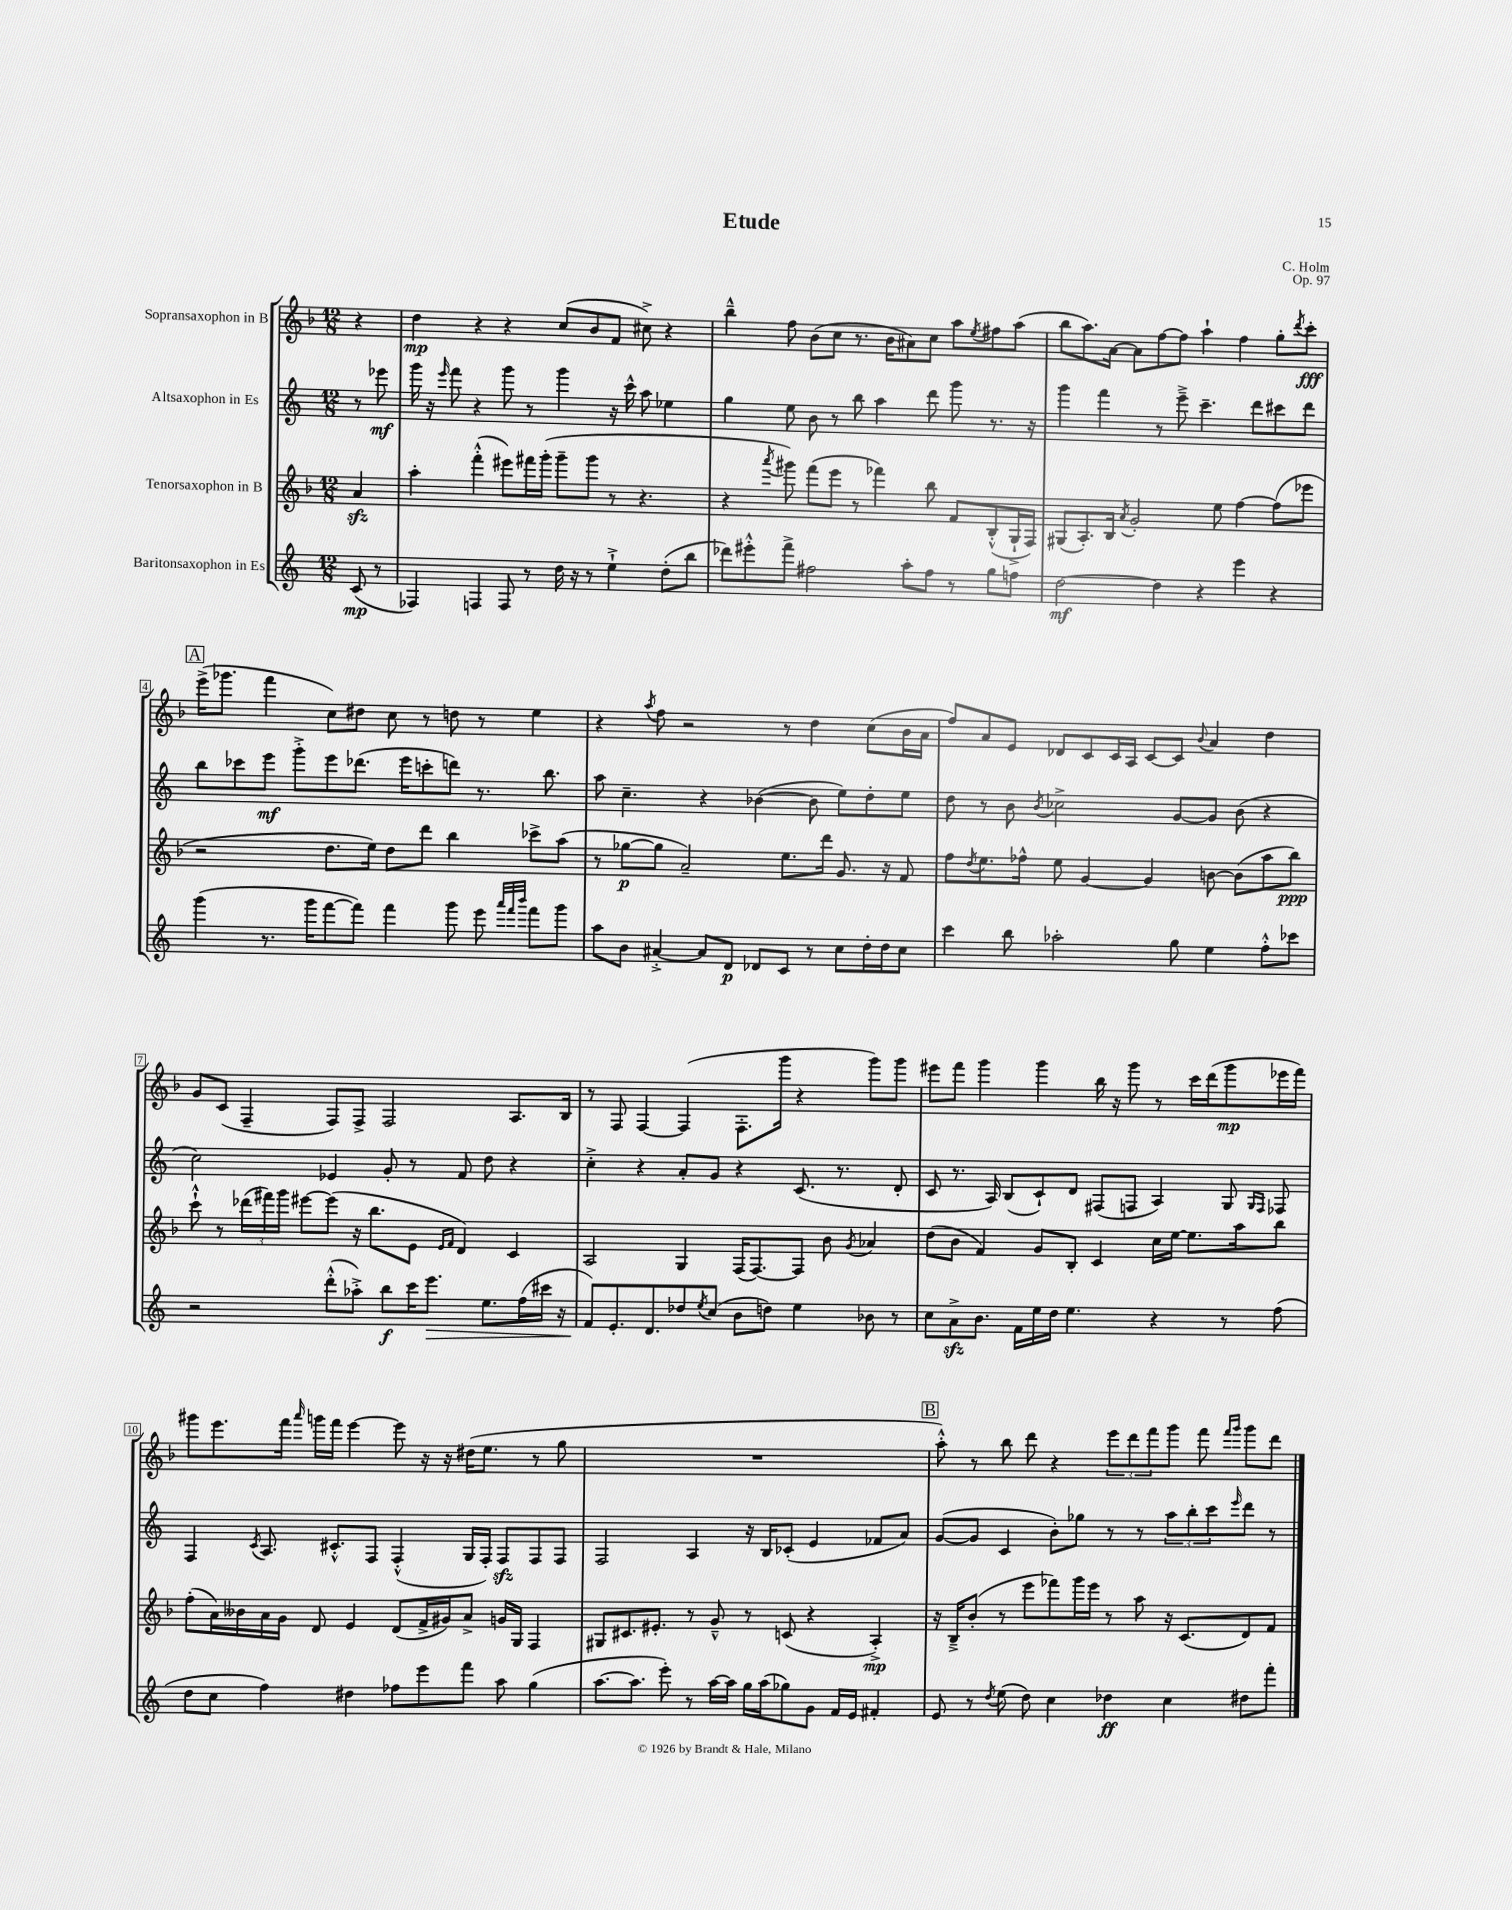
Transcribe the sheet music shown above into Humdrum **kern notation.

**kern	**kern	**kern	**kern
*staff4	*staff3	*staff2	*staff1
*clefG2	*clefG2	*clefG2	*clefG2
*k[]	*k[b-]	*k[]	*k[b-]
*M12/8	*M12/8	*M12/8	*M12/8
(8c	4a	8r	4r
8r	.	8eee-	.
=	=	=	=
4F-)	4aa'	16ggg	4dd
.	.	16r	.
.	.	16qqeee	.
.	.	8fff	.
4F	(4fff'^^	4r	4r
8F	8eee#)	8ggg	4r
8r	16fff#	8r	.
.	(16ggg'	.	.
16dd	8ggg~	4ggg	(8cc
16r	.	.	.
8r	8ggg	.	8b-
4ee`^	8r	16r	8f
.	.	16ccc^^	.
.	4.r	8aa	8cc#^)
(8dd'	.	4ee-	4r
8bb	.	.	.
=	=	=	=
8ddd-)	4r	4gg	4bb-~^^
8eee#'^^	.	.	.
.	8qaaa	.	.
8fff^	8ggg#)	8ee	8ff
2ff#	(8fff	8b	(8b-
.	8eee	8r	8cc
.	8r	8bb	8.r
.	4fff-)	4aa	.
.	.	.	16b-
8aa'	.	.	8a#)
8ff#	8bb-	8ddd	8cc
8r	8f	8ggg	8aa
.	.	.	8qee
8gg	(8B-'^^	8.r	8ff#
8ff	16G`^	.	(8aa
.	16F)	16r	.
=	=	=	=
[2dd	(8G#	4ggg	8bb-
.	8.A')	.	8.aa)
.	.	4fff	.
.	16B-	.	[16a
.	8qa	.	.
.	2g'	.	8a]
4dd]	.	8r	[8ff
.	.	8eee~^	8ff]
4r	.	4.ccc~	4aa`
.	8ee	.	.
4eee	[4ff	.	4ff
.	.	8ddd	.
4r	(8ff]	8ccc#	8gg'
.	.	.	8qddd
.	8eee-	8ddd	8ccc'
=	=	=	=
(4ggg	2r	8bb	(16eee^
.	.	.	8.ggg-
.	.	8ccc-	.
8.r	.	8eee	4fff
.	.	8ggg'^	.
16ggg	.	.	.
[8fff	8.dd	8eee	8cc)
8fff])	.	(8.ddd-	8dd#
.	16ee)	.	.
4fff	8dd	.	8cc
.	.	16eee	.
.	8ddd	8ccc'	8r
8ggg	4bb-	8ddd)	8dd
8eee	.	8.r	8r
32qqaaa	.	.	.
32qqfff	.	.	.
32qqbbb	.	.	.
8fff	8ccc-^	.	4ee
.	.	8.bb	.
8ggg	(8aa	.	.
=	=	=	=
8aa	8r	8aa	4r
8b	[8gg-	4.cc~	.
.	.	.	8qaa
[4a#'^	8gg-]	.	8ff
.	2a~)	.	2r
8a#]	.	4r	.
8d	.	.	.
8d-	.	([4b-	.
8c	8.ee	.	8r
8r	.	8b-]	4dd
.	16ddd	.	.
8cc	8.g	8ee)	.
16dd'	.	8dd'	(8cc
16dd	16r	.	.
8cc	8f	8ee	16b-
.	.	.	16a
=	=	=	=
4ccc	8ff	8dd	8ff)
.	8qdd	.	.
.	8.ee	8r	8a
8bb	.	8b	8e
.	16ff-^^	.	.
.	.	8qb	.
2aa-'	8ee	2cc-^	8d-
.	[4g	.	8c
.	.	.	16c
.	.	.	16A
.	4g]	.	[8c
8gg	.	[8g	8c]
.	.	.	8qqb-
4ee	[8b	8g]	4a
.	(8b]	(8b	.
8ff'^^	8aa	4r	4dd
8ccc-	8bb-)	.	.
=	=	=	=
2r	8ccc`^^	2cc)	8g
.	8r	.	(8c
.	(24ddd-	.	4F~
.	24fff#)	.	.
.	24ggg	.	.
.	[8eee#	.	.
(8ddd'^^	(8eee#]	4e-	8F)
8aa-'^)	16r	.	8F^
.	8.bb-	.	.
8bb	.	8g'	2F
16ccc	8e	8r	.
8.eee	.	.	.
.	16qqe	.	.
.	16qqf	.	.
.	4d)	8f	.
8.ee	.	8dd	.
.	4c	4r	8.A
(16ff	.	.	.
16ccc#	.	.	.
16r	.	.	16B-
=	=	=	=
8f)	2A	4cc'^	8r
8.e'	.	.	8F
.	.	4r	[4F
8.d	.	.	.
8dd-	4G	8a'	(4F]
8qee	.	.	.
(8cc	.	8g	.
8b	(16F	4r	8.F'
.	[8.F)	.	.
8dd)	.	.	.
.	.	.	16ggg
4ee	8F]	(8.c	4r
.	8b-	.	.
.	.	8.r	.
.	8qg	.	.
8b-	4a-	.	8ggg)
8r	.	8d'	8ggg
=	=	=	=
8cc	(8dd	8c	8eee#
8a^	8b-	8.r	8fff
8.b	4f)	.	4ggg
.	.	16A)	.
.	.	(8B	.
16f	.	.	.
16ee	8g	8c`)	4ggg
16dd	.	.	.
4.ee	8B-'	8d	.
.	4c	(8F#	16bb-
.	.	.	16r
.	.	8F	8ggg
4r	16cc	4A)	8r
.	[16ee	.	.
.	8.ee]	.	16ccc
.	.	.	(16ddd
8r	.	8G	8ggg
.	16aa	.	.
.	.	16qqG	.
.	.	16qqF	.
(8ff	8bb-	8F-	16eee-
.	.	.	16fff)
=	=	=	=
8dd	(8ff'	4F	8ggg#
8cc	16a)	.	8.eee
.	16b--	.	.
.	.	8qc	.
4ff)	16a	8.A	.
.	16g	.	16fff
.	.	.	16qqaaa
.	8d	.	16ggg
.	.	8.c#'^^	16fff
4dd#	4e	.	[4eee
.	.	8F	.
8ff-	(8d	(4F'^^	8eee]
8eee	16f^	.	16r
.	16g#)	.	16r
8fff	8a^	16G	(16dd#
.	.	16F')	8.ee
8aa	16g	8F	.
.	16G	.	.
(4gg	4F	8F	8r
.	.	8F	8gg
=	=	=	=
[8.aa	8G#	2F	1.r
.	8.c#	.	.
8.aa]	.	.	.
.	8.e#'	.	.
8eee')	.	.	.
8r	8r	4A	.
[16aa	8g~^^	.	.
16aa]	.	.	.
16gg	8r	16r	.
(16aa	.	16B	.
8gg-)	(8c	(8c-'	.
8g	4r	4e	.
16f	.	.	.
16e	.	.	.
4f#'	4A'^)	8f-	.
.	.	8a)	.
=	=	=	=
8e	16r	([8g	8aa'^^)
.	16B-~^	.	.
8r	(8b-'	8g]	8r
8qdd	.	.	.
(8ee	8r	4c	8bb-
8dd)	8eee	.	8ddd
4cc	8fff-)	8b')	4r
.	16ggg	8gg-	.
.	16eee	.	.
4dd-	8r	8r	12eee
.	.	.	12ddd
.	8aa	8r	.
.	.	.	12fff
4cc	16r	12aa	8ggg
.	(8.c	.	.
.	.	12bb'	.
.	.	.	8fff
.	.	12ccc	.
.	.	.	16qqfff
.	.	16qqeee	16qqggg
8dd#	8d)	8ddd	8ggg
8fff'	8f	8r	8ddd
==	==	==	==
*-	*-	*-	*-
